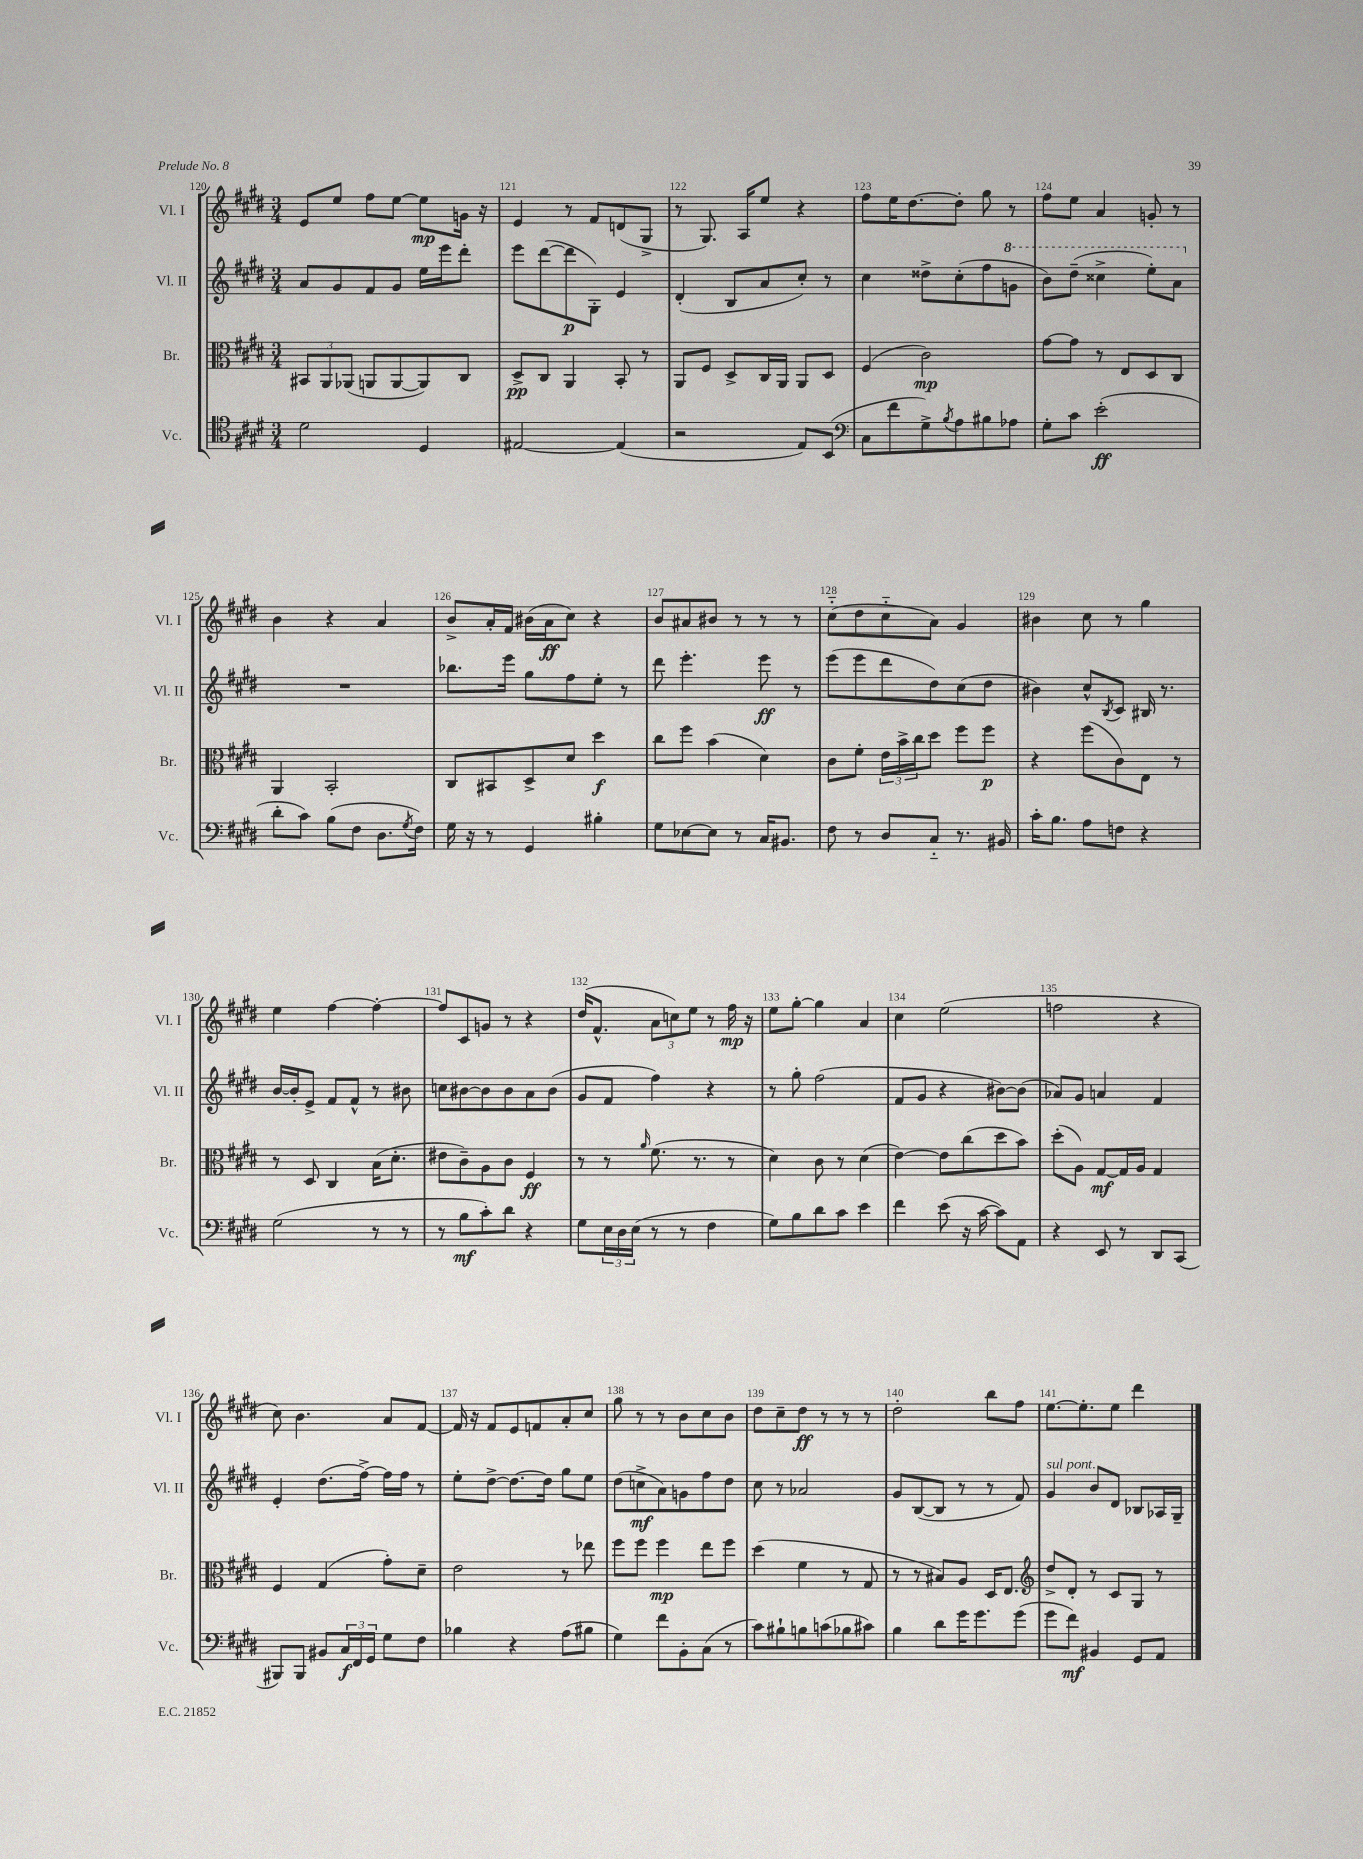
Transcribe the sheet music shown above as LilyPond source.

<<
\new StaffGroup <<
\new Staff = "s0" \with { instrumentName = "Vl. I" shortInstrumentName = "Vl. I" } {
    \clef treble \key e \major \numericTimeSignature \time 3/4
    e'8 e''8 fis''8 e''8~ e''8\mp g'16 r16 |
    e'4 r8 fis'8 d'8( gis8-> |
    r8 gis8.) a16 e''8 r4 |
    fis''8 e''16 dis''8.~ dis''8-. gis''8 r8 |
    fis''8 e''8 a'4 g'8-. r8 |
    b'4 r4 a'4 |
    b'8-> a'16-. fis'16 bis'16( a'16\ff cis''8) r4 |
    b'8 ais'8 bis'8 r8 r8 r8 |
    cis''8-_( dis''8 cis''8-_ a'8) gis'4 |
    bis'4 cis''8 r8 gis''4 |
    e''4 fis''4~ fis''4~-. |
    fis''8 cis'8 g'8 r8 r4 |
    dis''16( fis'8.-^ \tuplet 3/2 { a'8 c''8) e''8 } r8 fis''16\mp r16 |
    e''8 gis''8~-. gis''4 a'4 |
    cis''4 e''2( |
    f''2 r4 |
    cis''8) b'4. a'8 fis'8~ |
    fis'16 r16 fis'8 e'8 f'8 a'8-. cis''8 |
    gis''8 r8 r8 b'8 cis''8 b'8 |
    dis''8 cis''8-- dis''8\ff r8 r8 r8 |
    dis''2-. b''8 fis''8 |
    e''8.~ e''8.-. e''8 dis'''4 \bar "|." |
}
\new Staff = "s1" \with { instrumentName = "Vl. II" shortInstrumentName = "Vl. II" } {
    \clef treble \key e \major \numericTimeSignature \time 3/4
    a'8 gis'8 fis'8 gis'8 e''16 e'''16 dis'''8-. |
    e'''8 dis'''8~( dis'''8\p gis8-.) e'4 |
    dis'4-.( b8 a'8 cis''8-.) r8 |
    cis''4 disis''8-> cis''8-.( fis''8 \ottava #1 g''8 |
    b''8) dis'''8--( cisis'''4-> e'''8-.) a''8 \ottava #0 |
    R2. |
    bes''8. e'''16 gis''8 fis''8 e''8-. r8 |
    dis'''8 e'''4.-. e'''8\ff r8 |
    e'''8( e'''8 dis'''8 dis''8) cis''8( dis''8 |
    bis'4) cis''8-^ \acciaccatura { b8 } cis'8 bis16 r8. |
    b'16~ b'16-. e'8-> fis'8 fis'8-^ r8 bis'8 |
    c''8 bis'8~ bis'8 bis'8 a'8 bis'8( |
    gis'8 fis'8 fis''4) r4 |
    r8 gis''8-. fis''2( |
    fis'8 gis'8 r4 bis'8~) bis'8( |
    aes'8) gis'8 a'4 fis'4 |
    e'4-. dis''8.( fis''16~->) fis''16 fis''16 r8 |
    e''8-. dis''8~-> dis''8.~ dis''16 gis''8 e''8 |
    dis''8( c''8->\mf a'8) g'8 fis''8 dis''8 |
    cis''8 r8 aes'2 |
    gis'8 b8~( b8 r8 r8 fis'8) |
    gis'4^\markup { \italic "sul pont." } b'8 dis'8 bes8 aes16 gis16-- \bar "|." |
}
\new Staff = "s2" \with { instrumentName = "Br." shortInstrumentName = "Br." } {
    \clef alto \key e \major \numericTimeSignature \time 3/4
    \tuplet 3/2 { bis,8 a,8 aes,8( } a,8 a,8~ a,8) cis8 |
    dis8->\pp cis8 a,4 b,8-. r8 |
    a,8 fis8 dis8-> cis16 a,16 a,8 dis8 |
    fis4( cis'2\mp) |
    gis'8~ gis'8 r8 e8 dis8 cis8 |
    a,4 b,2-. |
    cis8 bis,8 dis8-> dis'8 dis''4\f |
    cis''8 fis''8 b'4( dis'4) |
    cis'8 fis'8-. \tuplet 3/2 { e'16 b'16-> cis''16 } dis''8 fis''8 fis''8\p |
    r4 fis''8( cis'8) e8 r8 |
    r8 dis8 cis4 b16( dis'8.-. |
    eis'8 cis'8--) a8 cis'8 fis4\ff |
    r8 r8 \grace { a'16 } fis'8.( r8. r8 |
    dis'4) cis'8 r8 dis'4( |
    e'4~) e'8 cis''8( dis''8 b'8) |
    dis''8-.( a8) gis8~\mf gis16 a16 gis4 |
    fis4 gis4( gis'8-.) dis'8-- |
    e'2 r8 ees''8 |
    fis''8 fis''8 fis''4\mp e''8 fis''8 |
    dis''4( fis'4 r8 gis8 |
    r8 r8 bis8) a8 dis16 e8. |
    \clef treble dis''8-> dis'8-. r8 cis'8 gis8 r8 \bar "|." |
}
\new Staff = "s3" \with { instrumentName = "Vc." shortInstrumentName = "Vc." } {
    \clef tenor \key e \major \numericTimeSignature \time 3/4
    dis'2 dis4 |
    eis2~ eis4( |
    r2 e8) b,8( |
    \clef bass cis8 fis'8 gis8->) \acciaccatura { b8 } a8 bis8 aes8 |
    gis8-. cis'8 e'2-.\ff( |
    dis'8-. cis'8) b8( fis8 dis8. \acciaccatura { gis8 } fis16) |
    gis16 r16 r8 gis,4 bis4-. |
    gis8 ees8~ ees8 r8 cis16 bis,8. |
    fis8 r8 dis8 cis8-_ r8. bis,16 |
    cis'16-. b8. a8 f8 r4 |
    gis2( r8 r8 |
    r8 b8\mf cis'8-.) dis'8 r4 |
    gis8 \tuplet 3/2 { e16 dis16 e16( } r8 r8 fis4 |
    gis8) b8 dis'8 cis'8 e'4 |
    fis'4 e'8( r16 cis'16~ cis'8) a,8 |
    r4 e,8 r8 dis,8 cis,8( |
    bis,,8) bis,,8 bis,8 \tuplet 3/2 { cis16\f fis,16 gis,16 } gis8 fis8 |
    bes4 r4 a8( bis8 |
    gis4) fis'8 b,8-. cis8( r8 |
    cis'8) bis8-! b8 c'8( bes8 cis'8) |
    b4 dis'8 gis'16 gis'8. gis'8( |
    gis'8 fis'8\mf) bis,4 gis,8 a,8 \bar "|." |
}
>>
>>
\layout { \context { \Score currentBarNumber = #120 \override BarNumber.break-visibility = ##(#f #t #t) barNumberVisibility = #all-bar-numbers-visible } }
